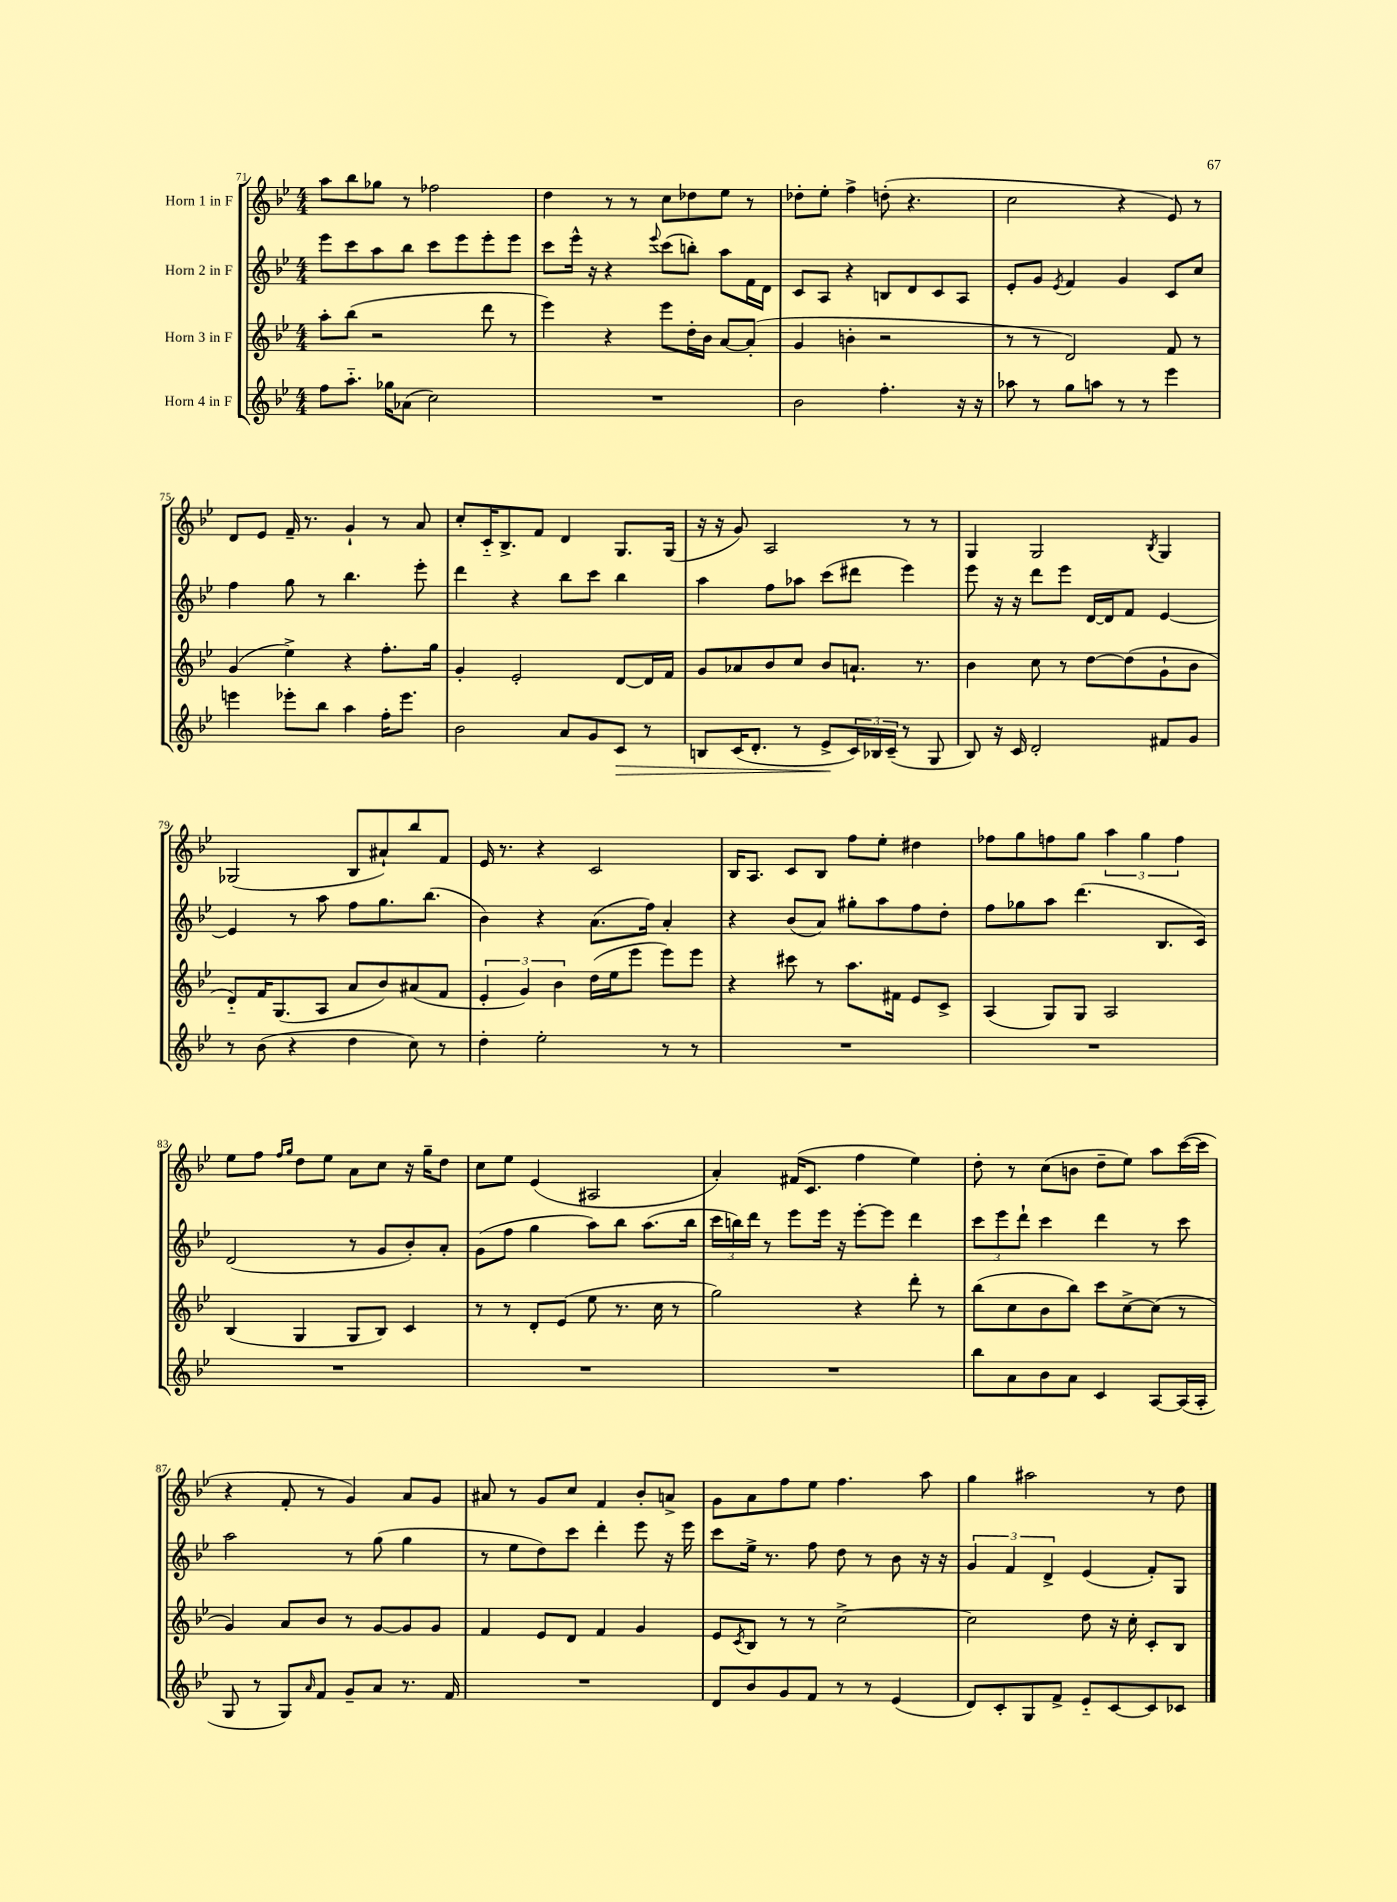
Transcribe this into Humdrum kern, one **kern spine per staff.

**kern	**kern	**kern	**kern
*staff4	*staff3	*staff2	*staff1
*clefG2	*clefG2	*clefG2	*clefG2
*k[b-e-]	*k[b-e-]	*k[b-e-]	*k[b-e-]
*M4/4	*M4/4	*M4/4	*M4/4
8ff	8aa'	8eee-	8aa
8.aa'~	(8bb-	8ccc	8bb-
.	2r	8aa	8gg-
16gg-	.	.	.
(8a-	.	8bb-	8r
2cc)	.	8ccc	2ff-
.	.	8eee-	.
.	8ddd	8eee-'	.
.	8r	8eee-	.
=	=	=	=
1r	4eee-)	8ccc	4dd
.	.	16eee-^^	.
.	.	16r	.
.	4r	4r	8r
.	.	.	8r
.	.	8qqeee-	.
.	8eee-	(8ccc	8cc
.	16dd'	8bb')	8dd-
.	16b-	.	.
.	[8a	8aa	8ee-
.	(8a']	16f	8r
.	.	16d	.
=	=	=	=
2b-	4g	8c	8dd-'
.	.	8A	8ee-'
.	4b'	4r	4ff^
4.ff'	2r	8B	(8dd'
.	.	8d	4.r
.	.	8c	.
16r	.	8A	.
16r	.	.	.
=	=	=	=
8aa-	8r	8e-'	2cc
8r	8r	8g	.
.	.	8qe-	.
8gg	2d)	4f	.
8aa	.	.	.
8r	.	4g	4r
8r	.	.	.
4eee-	8f	8c	8e-)
.	8r	8cc	8r
=	=	=	=
4eee	(4g	4ff	8d
.	.	.	8e-
8eee-'	4ee-^)	8gg	16f~
.	.	.	8.r
8bb-	.	8r	.
4aa	4r	4.bb-	4g`
16ff'	8.ff'	.	8r
8.eee-	.	.	.
.	.	8eee-'	8a
.	16gg	.	.
=	=	=	=
2b-	4g'	4ddd	8cc'
.	.	.	16c'~
.	.	.	8.B-^
.	2e-'	4r	.
.	.	.	8f
8a	.	8bb-	4d
8g	.	8ccc	.
8c	[8d	4bb-	8.G
8r	16d]	.	.
.	16f	.	(16G
=	=	=	=
8B	8g	4aa	16r
.	.	.	16r
(16c	8a-	.	8g)
8.d'	.	.	.
.	8b-	8ff	2A
8r	8cc	8aa-	.
8e-^	8b-	(8ccc	.
24c)	8.a`	8ddd#	.
24B-	.	.	.
(24c~	.	.	.
8r	.	4eee-)	8r
.	8.r	.	.
8G	.	.	8r
=	=	=	=
8B-)	4b-	8eee-	4G
16r	.	16r	.
16c	.	16r	.
2d'	8cc	8ddd	2G
.	8r	8eee-	.
.	[8dd	[16d	.
.	.	16d]	.
.	(8dd]	8f	.
.	.	.	8qB-
8f#	8g`	[4e-	4G
8g	8b-	.	.
=	=	=	=
8r	8d'~)	4e-]	(2G-
(8b-	16f	.	.
.	(8.G	.	.
4r	.	8r	.
.	8A	8aa	.
4dd	8a	8ff	8B-
.	8b-)	8.gg	8a#`)
8cc)	(8a#	.	8bb-
.	.	(8.bb-	.
8r	8f	.	8f
=	=	=	=
4dd'	6e-'	4b-)	16e-
.	.	.	8.r
.	6g)	.	.
2ee-'	.	4r	4r
.	6b-	.	.
.	(16dd	(8.a	2c
.	16ee-	.	.
.	8eee-	.	.
.	.	16ff)	.
8r	8eee-)	4a'	.
8r	8eee-	.	.
=	=	=	=
1r	4r	4r	16B-
.	.	.	8.A
.	8ccc#	(8b-	8c
.	8r	8a)	8B-
.	8.aa	8gg#'	8ff
.	.	8aa	8ee-'
.	16f#	.	.
.	8e-	8ff	4dd#
.	8c^	8dd'	.
=	=	=	=
1r	(4A	8ff	8ff-
.	.	8gg-	8gg
.	8G)	8aa	8ff
.	8G	(4.ddd	8gg
.	2A	.	6aa
.	.	.	6gg
.	.	8.B-	.
.	.	.	6ff
.	.	16c)	.
=	=	=	=
1r	(4B-	(2d	8ee-
.	.	.	8ff
.	.	.	16qqff
.	.	.	16qqgg
.	4G	.	8dd
.	.	.	8ee-
.	8G	8r	8a
.	8B-)	8g	8cc
.	4c	8b-')	16r
.	.	.	16gg~
.	.	8a'	8dd
=	=	=	=
1r	8r	(8g	8cc
.	8r	8ff	8ee-
.	8d'	4gg	(4e-
.	(8e-	.	.
.	8ee-	8aa)	2A#
.	8.r	8bb-	.
.	.	(8.aa	.
.	16cc	.	.
.	8r	.	.
.	.	16bb-	.
=	=	=	=
1r	2gg)	24ccc	4a')
.	.	24bb)	.
.	.	24ddd	.
.	.	8r	.
.	.	8eee-	(16f#
.	.	.	8.c
.	.	16eee-	.
.	.	16r	.
.	4r	[8eee-'	4ff
.	.	8eee-]	.
.	8ddd'	4ddd	4ee-)
.	8r	.	.
=	=	=	=
8bb-	(8bb-	12ccc	8dd'
.	.	12eee-	.
8a	8cc	.	8r
.	.	12ddd`	.
8b-	8b-	4ccc	(8cc
8a	8bb-)	.	8b
4c	8ccc	4ddd	8dd~
.	[8cc^	.	8ee-)
[8A	(8cc]	8r	8aa
(16A]	8r	8ccc	([16ccc
16A'	.	.	16ccc]
=	=	=	=
8G	4g)	2aa	4r
8r	.	.	.
8G)	8a	.	8f'
16qqa	.	.	.
8f	8b-	.	8r
8g~	8r	8r	4g)
8a	[8g	(8gg	.
8.r	8g]	4gg	8a
.	8g	.	8g
16f	.	.	.
=	=	=	=
1r	4f	8r	8a#
.	.	8ee-	8r
.	8e-	8dd)	8g
.	8d	8ccc	8cc
.	4f	4ddd'	4f
.	4g	8eee-	8b-'
.	.	16r	8a^
.	.	16eee-	.
=	=	=	=
8d	8e-	8ccc	8g
.	8qc	.	.
8b-	8B-	16ee-^	8a
.	.	8.r	.
8g	8r	.	8ff
8f	8r	8ff	8ee-
8r	[2cc^	8dd	4.ff
8r	.	8r	.
(4e-	.	8b-	.
.	.	16r	8aa
.	.	16r	.
=	=	=	=
8d)	2cc]	6g	4gg
8c'	.	.	.
.	.	6f	.
8G	.	.	2aa#
.	.	6d^	.
8f^	.	.	.
8e-'~	8dd	(4e-	.
[8c	16r	.	.
.	16cc'	.	.
8c]	8c'	8f')	8r
8c-	8B-	8G	8dd
==	==	==	==
*-	*-	*-	*-
